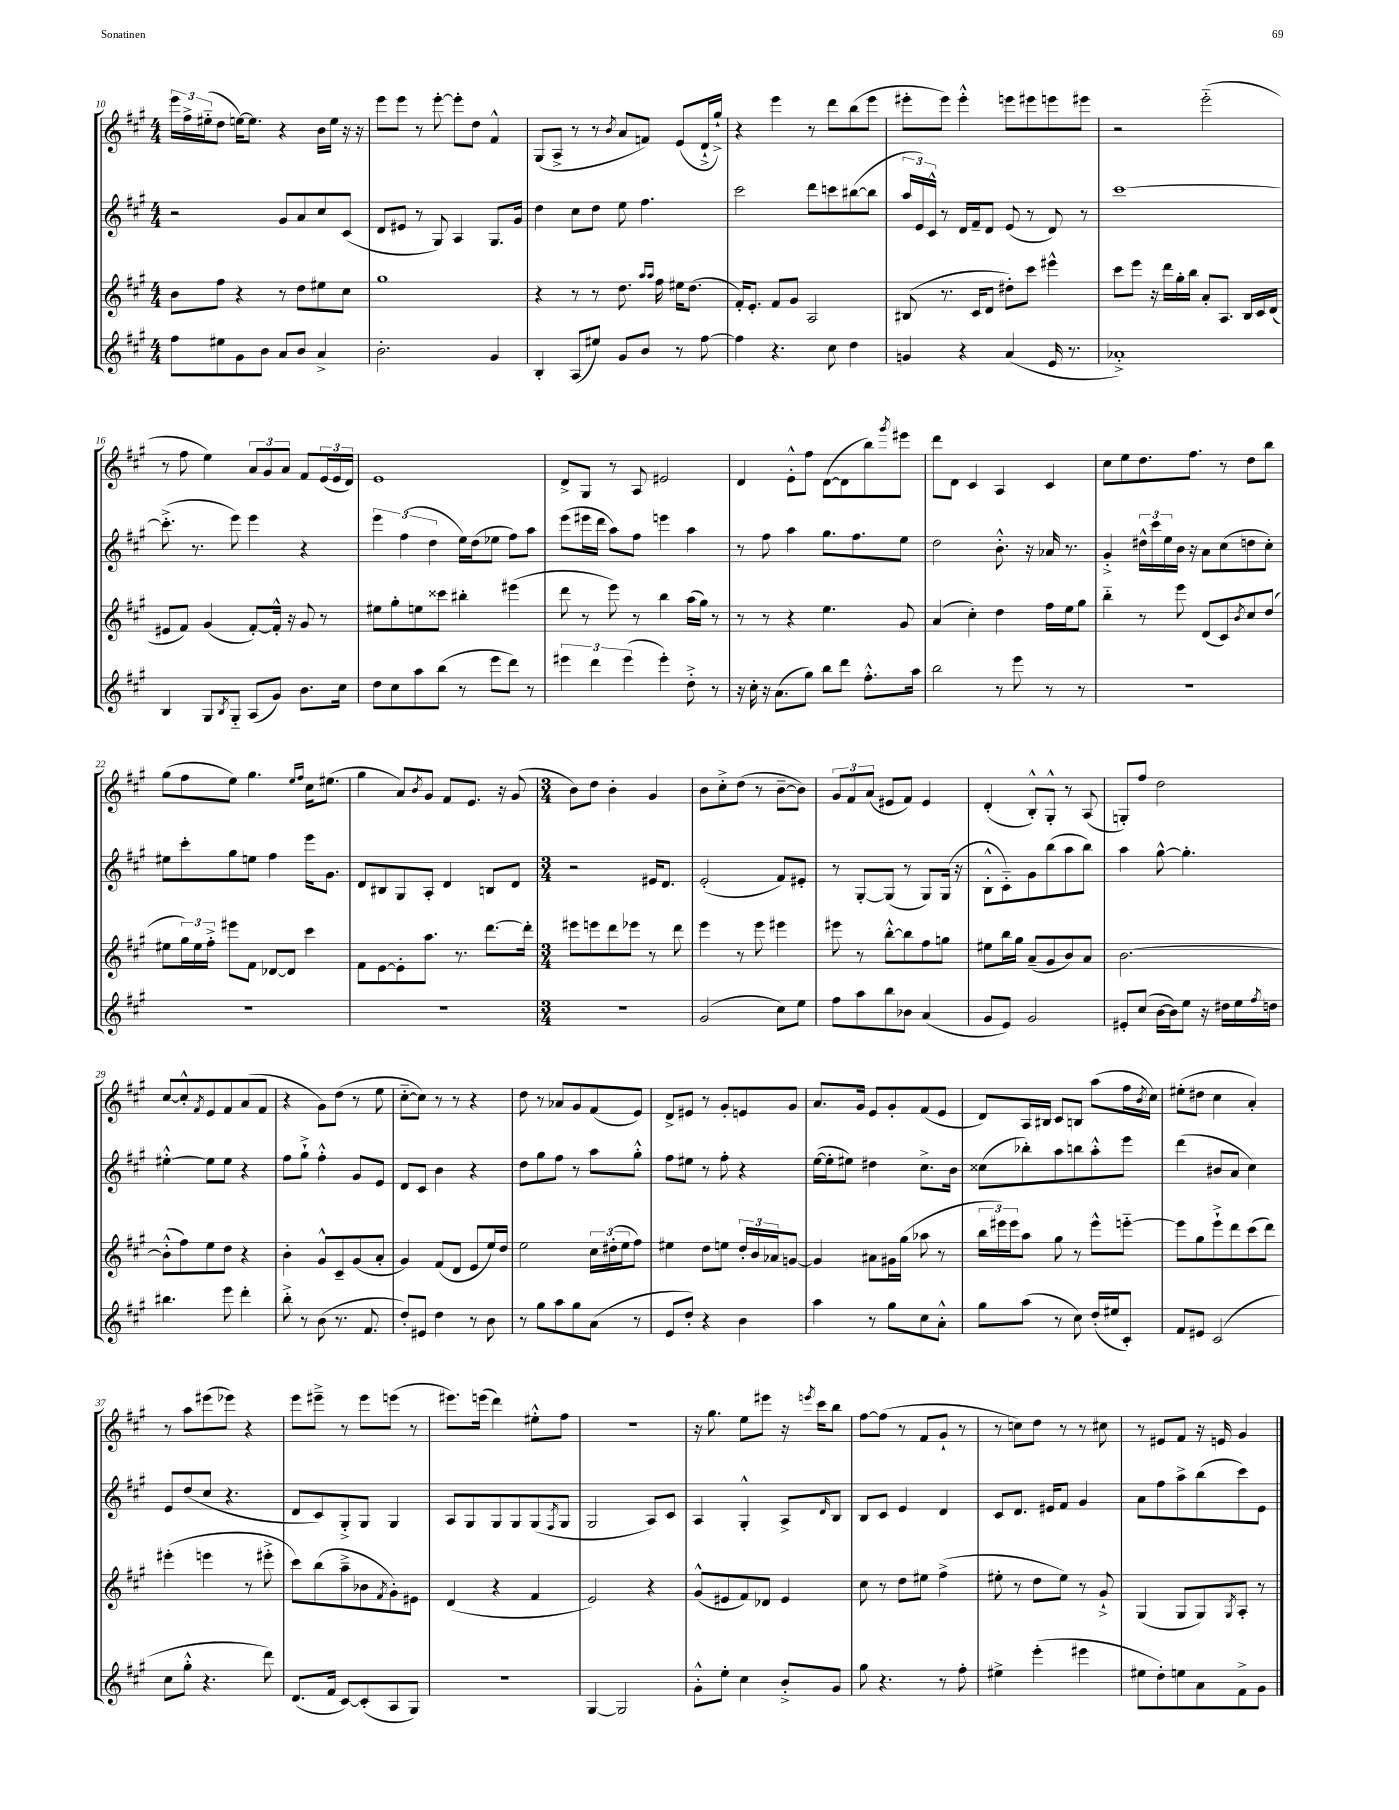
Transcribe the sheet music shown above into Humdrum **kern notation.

**kern	**kern	**kern	**kern
*part4	*part3	*part2	*part1
*staff4	*staff3	*staff2	*staff1
*clefG2	*clefG2	*clefG2	*clefG2
*k[f#c#g#]	*k[f#c#g#]	*k[f#c#g#]	*k[f#c#g#]
*M4/4	*M4/4	*M4/4	*M4/4
=10	=10	=10	=10
8ff#\L	8b\L	2r	24eee\LL
.	.	.	24ff#^\
.	.	.	(24ee#X\J
8ee#X\	8ff#\J	.	8dd\J
8g#\	4r	.	[16een\KL)
.	.	.	8.ee\J]
8b\J	.	.	.
8a/L	8r	8g#/L	4r
8b/J	8dd\L	8a/	.
4a^/	8ee#X\	8cc#/	16b\LL
.	.	.	16ee\JJ
.	8cc#\J	(8c#/J	16r
.	.	.	16r
=11	=11	=11	=11
2.b'\	1gg#	8d/L	8eee\L
.	.	8e#X/J	8eee\J
.	.	8r	8r
.	.	8G#/)	[8eee'\
.	.	4A/	8eee'\L]
.	.	.	8dd\J
4g#/	.	8.G#/L	4f#^^/
.	.	16g#/Jk	.
=12	=12	=12	=12
4B'/	4r	4dd\	(8G#/L
.	.	.	8A^/J
(8A/L	8r	8cc#\L	8r
8ee#X/J)	8r	8dd\J	8r
.	.	.	8qb/
8g#/L	8.dd\	8ee\	8a/L
8b/J	.	4.ff#\	8fn/J)
.	16qqaa/LL	.	.
.	16qqaa/JJ	.	.
.	16ff#\	.	.
8r	16ee#X\KL	.	(8e/L
.	(8.dd\J	.	.
[8ff#\	.	.	16d`^/L
.	.	.	16gg#`^/JJ)
=13	=13	=13	=13
4ff#\]	16f#'/KL)	2ccc#\	4r
.	8.e'/J	.	.
4.r	8f#/L	.	4eee\
.	8g#/J	.	.
.	2A/	8ddd\L	8r
8cc#\	.	8cccn\	8ddd\L
4dd\	.	([8bb#X\	(8bb\
.	.	8bb#\J]	8eee\J
=14	=14	=14	=14
4gn/	(8B#X/	24aa/LL	8eee#X'\L
.	.	24e/)	.
.	.	24c#^^/JJ	.
.	8.r	8r	8eee#\J)
4r	.	16d/LL	4eee#'^^\
.	16c#/KL	16f#~/J	.
.	8d/J	8d/J	.
(4a/	8dd#X'\L)	(8e/	8eeen\L
.	8ccc#\J	8r	8eee#X\
16e/	4eee#X^^\	8d/)	8eeen\
8.r	.	.	.
.	.	8r	8eee#X\J
=15	=15	=15	=15
1a-X'^)	8ccc#\L	[1ccc#	2r
.	8eee\J	.	.
.	16r	.	.
.	16ddd\LL	.	.
.	16gg#'\	.	.
.	16bb\JJ	.	.
.	8a'/L	.	(2eee\
.	8.A/J	.	.
.	16B/LL	.	.
.	16c#/	.	.
.	(16d/JJ	.	.
!!LO:LB:g=z
=16	=16	=16	=16
4B/	8e#X/L	(8.ccc#'^\]	8r
.	8f#/J)	.	8ff#\
.	.	8.r	.
8G#/L	(4g#/	.	4ee\)
8qB/	.	.	.
8G#/J	.	8eee\)	.
(8A/L	[8f#'/L)	4eee\	12a/L
.	.	.	12g#/
8g#/J)	16f#'^^/Jk]	.	.
.	.	.	12a/J
.	16r	.	.
8.b\L	8g#/	4r	8f#/L
.	8r	.	(24e/L
.	.	.	24e/
16cc#\Jk	.	.	.
.	.	.	24d/JJ)
=17	=17	=17	=17
8dd\L	8ee#X\L	6eee\	1e
8cc#\	8gg#'\	.	.
.	.	(6ff#\	.
8aa\	8een\	.	.
.	.	6dd\	.
(8bb\J	8ccc##X\J	.	.
8r	4bb#X'\	16ee\LL)	.
.	.	(16dd\J	.
8eee\L	.	8ee-X\J	.
8ddd\J)	(4eee#X\	8ff#\L)	.
8r	.	8aa\J	.
=18	=18	=18	=18
6eee#X\	8ddd\	(8eee\L	8d^/L
.	8r	16eee#X\L	8G#/J
6ddd\	.	.	.
.	.	16ddd\JJ	.
.	8eee\)	8aa\L)	8r
(6eee#\	.	.	.
.	8r	8ff#\J	8A/
4eee#'\)	4bb\	4eeen\	2e#X/
8dd'^\	(16aa\LL	4aa\	.
.	16gg#\JJ)	.	.
8r	8r	.	.
=19	=19	=19	=19
16r	8r	8r	4d/
16cc#'\	.	.	.
16r	8r	8ff#\	.
(8.a\L	.	.	.
.	4r	4aa\	8e'^^\L
8gg#\J)	.	.	8ff#\J
8bb\L	4.ee\	8.gg#\L	([8d\L
8ddd\J	.	.	8d\]
.	.	8.ff#\	.
8.ff#'^^\L	.	.	8bb\)
.	.	.	8qggg#/
.	8g#/	8ee\J	8eee#X\J
16aa\Jk	.	.	.
=20	=20	=20	=20
2bb\	(4a/	2dd\	8ddd\L
.	.	.	8d\J
.	4cc#'\)	.	4c#/
8r	4dd\	8.b'^^\	4A/
8eee\	.	.	.
.	.	16r	.
8r	16ff#\LL	16a-X/	4c#/
.	16ee\J	8.r	.
8r	8gg#\J	.	.
=21	=21	=21	=21
1r	4bb\	4g#'^/	8cc#\L
.	.	.	8ee\
.	8r	24dd#X^^\LL	8.dd\
.	.	24ccc#\	.
.	.	24ee\	.
.	8eee\	16b\JJ	.
.	.	16r	8.ff#\J
.	(8d/L	8a\L	.
.	8c#/)	(8cc#\	8r
.	8qb/	.	.
.	8cc#/	8ddn\	8dd\L
.	(8dd/J	8cc#'\J)	8bb\J
!!LO:LB:g=z
=22	=22	=22	=22
1r	8ee#X\L	8ee#X\L	(8gg#\L
.	24gg#\L)	8ccc#'\	8ff#\
.	24ee#\	.	.
.	24ff#'^\JJ	.	.
.	8eee#X\L	8gg#\	8ee\J)
.	8f#\J	8een\J	4.gg#\
.	[8d-X/L	4ff#\	.
.	8d-/J]	.	.
.	.	.	16qqee/LL
.	.	.	16qqff#/JJ
.	4ccc#\	16eee\KL	16cc#\KL
.	.	8.g#\J	(8.ee#X\J
=23	=23	=23	=23
1r	8f#\L	8d/L	4gg#\
.	[8e\	8B#X/	.
.	8e'\]	8G#/	8a/L)
.	.	.	8qb/
.	8.aa\J	8A'/J	8g#/J
.	.	4d/	8f#/L
.	8.r	.	.
.	.	.	8.e/J
.	[8.ddd\L	8Bn/L	.
.	.	.	16r
.	.	8d/J	(8g#/
.	16ddd'\Jk]	.	.
=24	=24	=24	=24
*M3/4	*M3/4	*M3/4	*M3/4
2.r	8eee#X\L	2r	8b\L)
.	8eeen\	.	8dd\J
.	8ddd\	.	4b'\
.	8eee-X\J	.	.
.	8r	16e#X/KL	4g#/
.	.	8.d/J	.
.	8ddd\	.	.
=25	=25	=25	=25
(2g#/	4eee\	(2e'/	8b\L
.	.	.	8cc#'^\
.	8r	.	(8dd\J
.	8eee\	.	8r
8cc#\L)	4eee#X\	8f#/L)	[8b~\L
8ee\J	.	8e#X'/J	8b\J])
=26	=26	=26	=26
8ff#\L	8eee#X\	8r	12g#/L
.	.	.	12f#/
8aa\	8r	[8G#'/L	.
.	.	.	(12a/J
8bb\	[8bb'^^\L	(8G#/J]	8e#X/L
8b-X\J	8bb\]	8r	8f#/J)
(4a/	8ff#\	8G#/L)	4e#/
.	8ggn\J	(16G#/Jk	.
.	.	16r	.
=27	=27	=27	=27
8g#/L	8ee#X\L	8B'^^\L	(4d'/
8e/J)	16bb\L	8c#\)	.
.	16gg#\JJ	.	.
2g#/	(8a~/L	8g#\	8B'^^/L)
.	8g#/	(8bb\	8G#'^^/J
.	8b/)	8aa\	8r
.	8a/J	8bb\J)	(8A/
=28	=28	=28	=28
8e#X'/L	[2.b\	4aa\	8Gn'/L)
(8cc#/J	.	.	8ff#/J
[16b\LL	.	[8gg#^^\	2dd\
16b\J])	.	.	.
8ee\J	.	4.gg#'\]	.
16r	.	.	.
16dd#X\LL	.	.	.
16ee\	.	.	.
8qff#/	.	.	.
16ddn\JJ	.	.	.
!!LO:LB:g=z
=29	=29	=29	=29
4.bb#X\	(8b'^^\L]	[4ee#X'^^\	[8cc#/L
.	8ff#\)	.	8cc#'^^/]
.	.	.	8qf#/
.	8ee\	8ee#\L]	8e/
8eee\	8dd\J	8ee#\J	8f#/
4ddd'\	4r	4r	(8a/
.	.	.	8f#/J
=30	=30	=30	=30
8bb'^\	4b'\	8ff#\L	4r
8r	.	8gg#`^\J	.
(8b\	8g#^^/L	4ff#'^^\	8g#\L)
8.r	8c#~/	.	(8dd\J
.	(8g#/	8g#/L	8r
8.f#/	.	.	.
.	8a'/J	8e/J	8ee\
=31	=31	=31	=31
8dd'/L)	4g#/)	8d/L	[8cc#\L
8e#X/J	.	8c#/J	8cc#\J])
4dd\	(8f#/L	4b\	8r
.	8d/J	.	8r
8r	8e/L	4r	4r
8b\	16ee/L)	.	.
.	16dd/JJ	.	.
=32	=32	=32	=32
8r	2ee\	8dd\L	8dd\
8gg#\L	.	8gg#\	8r
8aa\	.	8ff#\J	8a-X/L
8gg#\	.	8r	8g#/
(8a\J	24cc#\LL	8aa\L	(8f#/
.	(24dd#X'\	.	.
.	24ee\J	.	.
8r	8ff#\J)	8gg#'^^\J	8e/J)
=33	=33	=33	=33
8e/L	4ee#X\	8ff#\L	8d^/L
8dd'/J)	.	8ee#X\J	8e#X/J
4r	8dd\L	8r	8r
.	8een\J	8ff#'\	8g#'/L
4b\	24dd'/LL	4r	8en/
.	24b/	.	.
.	24a-X/J	.	.
.	[8gn/J	.	8g#/J
=34	=34	=34	=34
4aa\	4g/]	([16ee\LL	8.a/L
.	.	16ee'\J]	.
.	.	8ee#X\J)	.
.	.	.	16g#/Jk
8r	8a#X\L	4dd#X\	8e/L
8gg#\L	16g#X\L	.	8g#'/
.	(16gg#\JJ	.	.
8cc#\	8aa-X\	8.cc#^\L	(8f#/
8a'^^\J	8r	.	8e/J
.	.	16b\Jk	.
=35	=35	=35	=35
8gg#\L	24bb\LL	(8cc##X\L	8d/L)
.	24eee#X\)	.	.
.	24eee#\J	.	.
(8aa\J	8aa\J	8bb-X'\)	16A/L
.	.	.	16B#X/JJ
8r	8gg#\	8aa\	8c#/L
8cc#\)	8r	8bbn\	8Bn/J
(16dd'/LL	8eee#^^\L	8aa'^^\	(8aa\L
16ee#X/J	.	.	.
8c#'/J)	[8eeen\J	8eee\J	16ff#\L
.	.	.	8qb/
.	.	.	16cc#\JJ)
=36	=36	=36	=36
8f#/L	8eee\L]	(4ddd\	(8ee#X'\L
8e#X/J	8gg#\	.	8dd#X\J
(2c#/	8eee`^\	8b#X/L	4cc#\
.	8ddd\	8a/J	.
.	(8ccc#\	4cc#\)	4a'/)
.	8ddd\J)	.	.
!!LO:LB:g=z
=37	=37	=37	=37
8cc#\L	(4eee#X'\	8e/L	8r
8gg#'^^\J	.	(8dd/	8aa\L
4.r	4eeen\	8cc#/J	(8eee#X\
.	.	4.r	8eee-X\J)
.	8r	.	4r
8ddd\)	8eee#X'^\	.	.
=38	=38	=38	=38
(8.d/L	8ccc#\L)	8d/L	8eee\L
.	(8bb\	8c#/)	8eee#X~^\J
16f#/Jk	.	.	.
[8c#/L)	8aa~^\	8G#'^/	8r
(8c#'/]	8b-X\	8G#/J	8eee#\L
.	8qf#/	.	.
8A/	8g#'\)	4G#/	(8eeen\J
8G#/J)	8e#X\J	.	8r
=39	=39	=39	=39
2.r	(4d/	8A/L	8.eee#X\L)
.	.	8G#/	.
.	.	.	(16eeen\Jk
.	4r	8G#/	4ddd\)
.	.	8G#/	.
.	4f#/	(8G#/	8ee#X'^^\L
.	.	8qF#/	.
.	.	8G#/J	8ff#\J
=40	=40	=40	=40
[4G#/	2e/)	2G#/	2.r
2G#/]	.	.	.
.	4r	8A/L)	.
.	.	8c#/J	.
=41	=41	=41	=41
8g#'^^\L	(8g#^^/L	4A/	16r
.	.	.	8.gg#\
8ee'\J	8e#X/	.	.
4cc#\	8f#/)	4G#'^^/	8ee\L
.	8d-X/J	.	8eee#X\J
8b'^/L	4e#/	8A^/L	16r
.	.	.	8qeeen/
.	.	.	16ccc#\KL
.	.	16qqd/	.
8g#/J	.	8B/J	8bb\J
=42	=42	=42	=42
8gg#\	8cc#\	8B/L	[8ff#\L
4.r	8r	8c#/J	(8ff#\J]
.	8dd\L	4e/	8r
.	8ee#X\J	.	8f#/L
8r	(4ff#^\	4d/	8g#`/J
8ff#'\	.	.	8r
=43	=43	=43	=43
4ee#X^\	8ee#X'\	8c#/L	8r
.	8r	8.d/J	8ccn\L)
(4eee'\	8dd\L	.	8dd\J
.	.	16e#X/KL	.
.	8ee#\J)	8f#/J	8r
4eee#X\	8r	4g#/	8r
.	8g#`^/	.	8cc#X\
=44	=44	=44	=44
8ee#X\L	(4G#/	8a\L	8r
8dd'\)	.	8ff#\	8e#X/L
8een\	8G#/L	8aa^\	8f#/J
8a\	8G#/)	(8bb\	16r
.	.	.	16en/
.	8qG#/	.	.
8f#^\	8A'/J	8ccc#\)	4g#/
8g#\J	8r	8e\J	.
==	==	==	==
*-	*-	*-	*-
